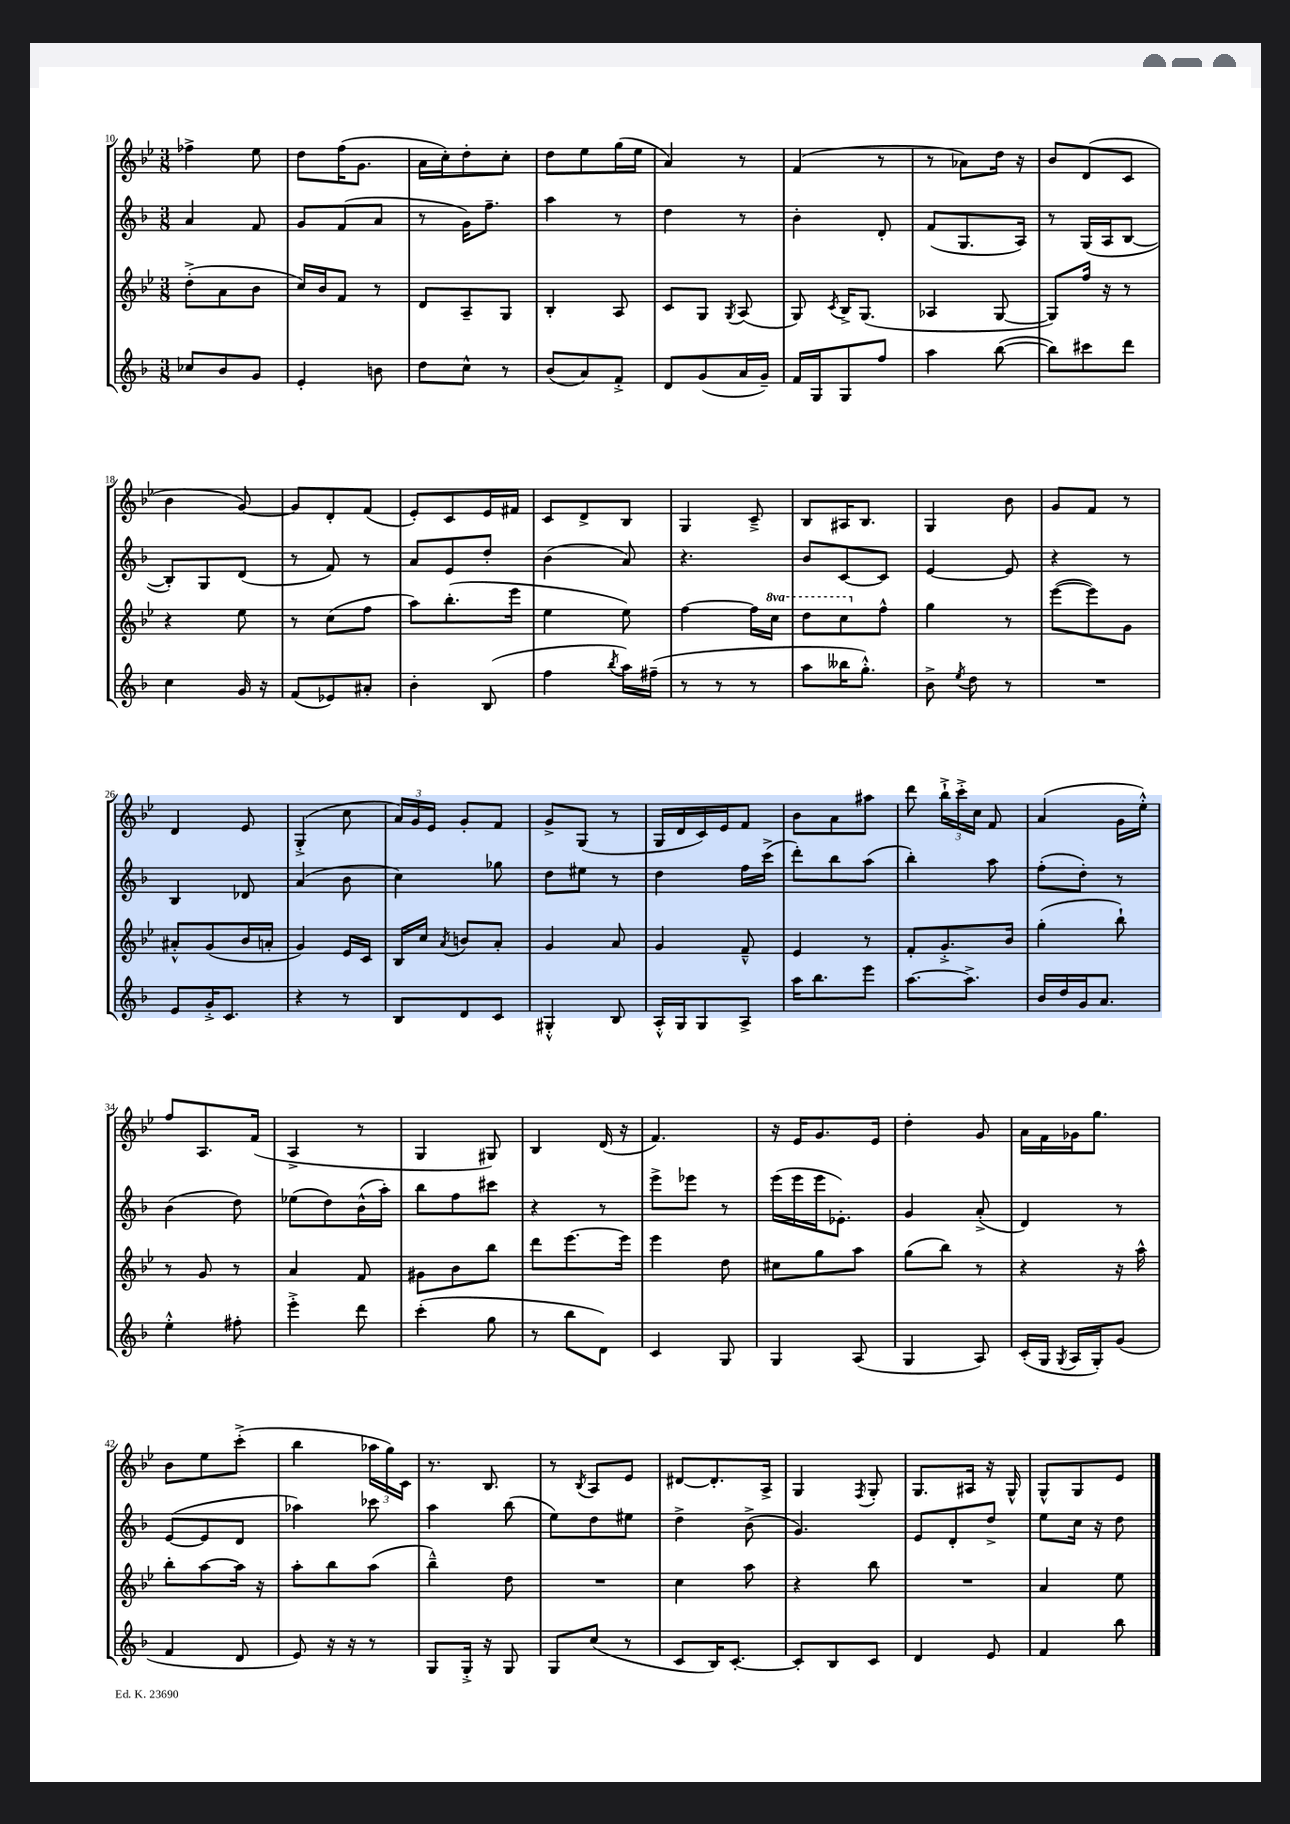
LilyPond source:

<<
\new StaffGroup <<
\new Staff = "s0" {
    \clef treble \key bes \major \numericTimeSignature \time 3/8
    \autoBeamOff fes''4-> ees''8 |
    d''8[ f''16( g'8.] |
    a'16[ c''16-.) d''8-. c''8]-. |
    d''8[ ees''8 g''16( ees''16] |
    a'4) r8 |
    f'4( r8 |
    r8 aes'8[) d''16] r16 |
    bes'8[ d'8( c'8] |
    bes'4 g'8~) |
    g'8[ d'8-. f'8]( |
    ees'8[-.) c'8 ees'16 fis'16] |
    c'8[ d'8-> bes8] |
    g4 c'8---> |
    bes8[ ais16 bes8.] |
    g4 bes'8 |
    g'8[ f'8] r8 |
    d'4 ees'8 |
    g4-.->( c''8 |
    \tuplet 3/2 { a'16[) g'16 ees'16] } g'8[-. f'8] |
    g'8[-> g8]( r8 |
    g16[ d'16 c'16) ees'16 f'8] |
    bes'8[ a'8 ais''8] |
    d'''8 \tuplet 3/2 { bes''16[-!-> c'''16-.-> c''16] } f'8 |
    a'4( g'16[ ees''16]-.-^) |
    f''8[ a8. f'16]( |
    a4-> r8 |
    g4 gis8) |
    bes4 d'16( r16 |
    f'4.) |
    r16 ees'16[ g'8. ees'16] |
    d''4-. g'8 |
    a'16[ f'16 ges'16 g''8.] |
    bes'8[ ees''8 c'''8]-.->( |
    bes''4 \tuplet 3/2 { aes''16[ g''16) c'16] } |
    r8. bes8. |
    r8 \acciaccatura { bes8 } a8[ ees'8] |
    dis'8[~ dis'8.-. a16]-> |
    g4 \acciaccatura { f8 } g8-. |
    g8.[ ais16] r16 g16-^ |
    g8[-^ g8 ees'8] \bar "|." |
}
\new Staff = "s1" {
    \clef treble \key f \major \numericTimeSignature \time 3/8
    \autoBeamOff a'4 f'8 |
    g'8[ f'8( a'8] |
    r8 g'16[) f''8.]-- |
    a''4 r8 |
    d''4 r8 |
    bes'4-. d'8-. |
    f'8[( g8. a16]) |
    r8 g16[( a16 bes8]~ |
    bes8[-.) g8 d'8]( |
    r8 f'8) r8 |
    a'8[ e'8 d''8]-. |
    bes'4( a'8) |
    r4. |
    bes'8[ c'8~ c'8] |
    e'4~ e'8 |
    r4 r8 |
    bes4 des'8 |
    a'4( bes'8 |
    c''4) ges''8 |
    d''8[ eis''8] r8 |
    d''4 f''16[ c'''16]->( |
    d'''8[-.) bes''8 a''8]( |
    bes''4-.) a''8 |
    f''8[-.( d''8]-.) r8 |
    bes'4( d''8) |
    ees''8[( d''8) bes'16-^( a''16]-.) |
    bes''8[ f''8 cis'''8] |
    r4 r8 |
    e'''8[-> ees'''8] r8 |
    e'''16[( e'''16 e'''16 ees'8.]-.) |
    g'4 a'8-.->( |
    d'4) r8 |
    e'8[~( e'8 d'8] |
    aes''4) ces'''8 |
    a''4 bes''8( |
    e''8[) d''8 eis''8] |
    d''4-> bes'8->( |
    g'4.) |
    e'8[ d'8-. d''8]-> |
    e''8[ c''16] r16 d''8 \bar "|." |
}
\new Staff = "s2" {
    \clef treble \key bes \major \numericTimeSignature \time 3/8 \set Staff.ottavationMarkups = #ottavation-simple-ordinals
    \autoBeamOff d''8[-.->( a'8 bes'8] |
    c''16[) bes'16 f'8] r8 |
    d'8[ a8-- g8] |
    bes4-. a8 |
    c'8[ g8] \acciaccatura { g8 } a8( |
    g8) \acciaccatura { c'8 } bes16[-> g8.]( |
    aes4 g8~ |
    g8[) f''16] r16 r8 |
    r4 ees''8 |
    r8 c''8[( f''8] |
    a''8[) bes''8.-.( ees'''16] |
    ees''4 ees''8) |
    f''4~ f''16[ \ottava #1 c'''16] |
    d'''8[ c'''8 \ottava #0 f''8]-^ |
    g''4 r8 |
    ees'''8[~( ees'''8) g'8] |
    ais'8[-.-^ g'8( bes'16 a'16]-. |
    g'4) ees'16[ c'16] |
    bes16[ c''16] \acciaccatura { a'8 } b'8[ a'8]-. |
    g'4 a'8 |
    g'4 f'8---^ |
    ees'4 r8 |
    f'8[-. g'8.-.-> bes'16] |
    g''4-.( bes''8-!) |
    r8 g'8 r8 |
    a'4 f'8 |
    gis'8[ bes'8 bes''8] |
    d'''8[ ees'''8.~ ees'''16] |
    ees'''4 d''8 |
    cis''8[ g''8 a''8] |
    g''8[( bes''8]) r8 |
    r4 r16 a''16-^ |
    bes''8[-. a''8~ a''16] r16 |
    a''8[-. bes''8 a''8]( |
    bes''4---^) d''8 |
    R4. |
    c''4 a''8 |
    r4 bes''8 |
    R4. |
    a'4 ees''8 \bar "|." |
}
\new Staff = "s3" {
    \clef treble \key f \major \numericTimeSignature \time 3/8
    \autoBeamOff ces''8[ bes'8 g'8] |
    e'4-. b'8 |
    d''8[ c''8]-^ r8 |
    bes'8[( a'8) f'8]-.-> |
    d'8[ g'8( a'16 g'16]--) |
    f'16[ g16 g8 f''8] |
    a''4 bes''8~( |
    bes''8[) cis'''8 d'''8] |
    c''4 g'16 r16 |
    f'8[( ees'8) ais'8]-. |
    bes'4-. bes8( |
    f''4 \acciaccatura { bes''8 } a''16[) fis''16]--( |
    r8 r8 r8 |
    a''8[ beses''16 g''8.]-.-^) |
    bes'8-> \acciaccatura { e''8 } d''8 r8 |
    R4. |
    e'8[ g'16-.-> c'8.] |
    r4 r8 |
    bes8[ d'8 c'8] |
    gis4-.-^ bes8 |
    a16[-.-^ g16 g8 a8]-> |
    a''16[ bes''8. e'''8] |
    a''8.[~ a''8.]-> |
    bes'16[ d''16 g'16 a'8.] |
    e''4-.-^ fis''8-. |
    e'''4-.-> d'''8 |
    c'''4-.( g''8 |
    r8 bes''8[ d'8]) |
    c'4 g8 |
    g4 a8( |
    g4 a8) |
    c'16[-.( g16] \acciaccatura { g8 } a16[ g16-.) g'8]( |
    f'4 d'8 |
    e'8) r16 r16 r8 |
    g8[ g16]-.-> r16 g8 |
    g8[ c''8]( r8 |
    c'8[ bes16) c'8.]~-. |
    c'8[-. bes8 c'8] |
    d'4 e'8 |
    f'4 bes''8 \bar "|." |
}
>>
>>
\layout { \context { \Score currentBarNumber = #10 } }
